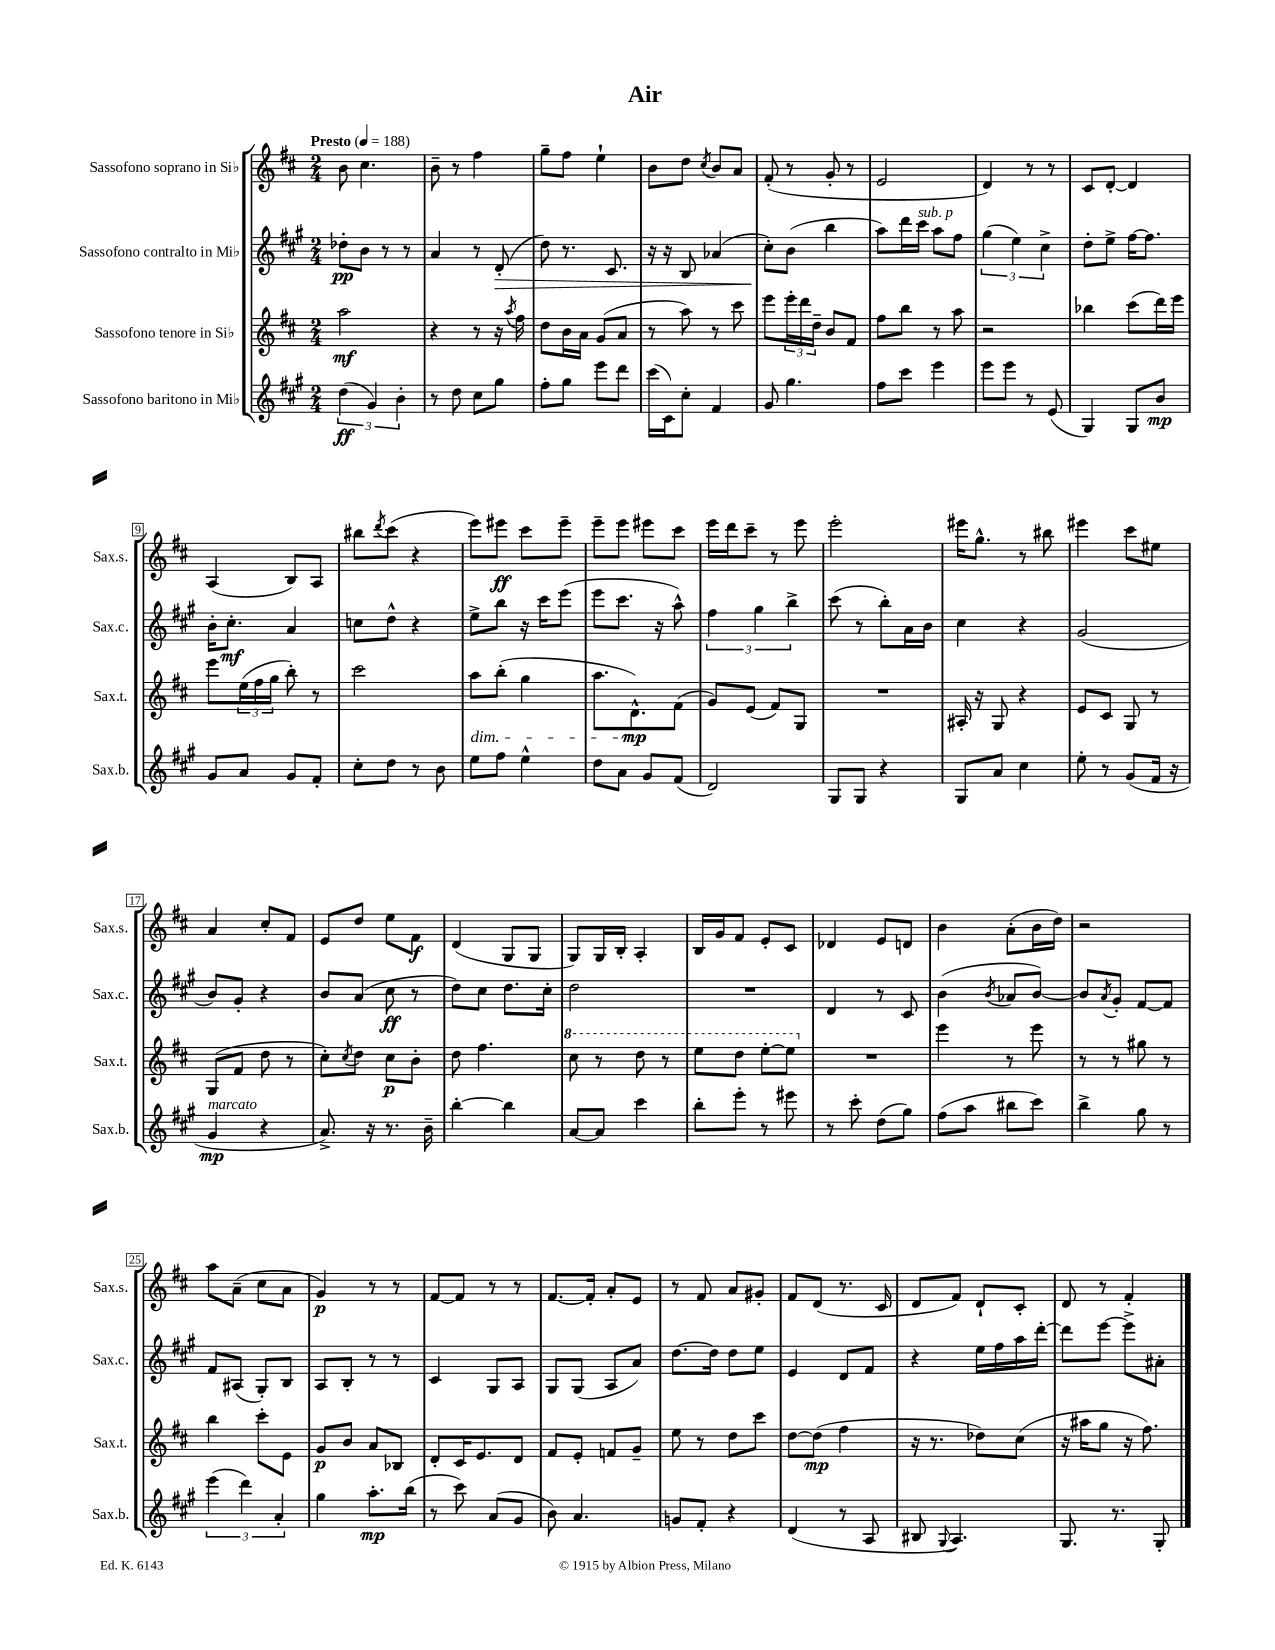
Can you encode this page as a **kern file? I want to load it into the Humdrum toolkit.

**kern	**kern	**kern	**kern
*staff4	*staff3	*staff2	*staff1
*clefG2	*clefG2	*clefG2	*clefG2
*k[f#c#g#]	*k[f#c#]	*k[f#c#g#]	*k[f#c#]
*M2/4	*M2/4	*M2/4	*M2/4
*MM188	*MM188	*MM188	*MM188
(6dd\	2aa\	8dd-'\L	8b\
.	.	8b\J	4.cc#\
6g#/)	.	.	.
.	.	8r	.
6b'\	.	.	.
.	.	8r	.
=	=	=	=
8r	4r	4a/	8b~\
8dd\	.	.	8r
8cc#\L	8r	8r	4ff#\
8gg#\J	16r	(8d'/	.
.	8qaa/	.	.
.	16ff#\	.	.
=	=	=	=
8ff#'\L	8dd\L	8dd\)	8gg~\L
8gg#\J	16b\L	8.r	8ff#\J
.	16a\JJ	.	.
8eee\L	(8g/L	.	4ee`\
.	.	8.c#/	.
8ddd\J	8a/J	.	.
=	=	=	=
(16ccc#\LL	8r	16r	8b\L
16c#\J)	.	16r	.
8cc#'\J	8aa\)	8B/	8dd\J
.	.	.	8qcc#/
4f#/	8r	(4a-/	8b/L
.	8ccc#\	.	8a/J
=	=	=	=
8g#/	8eee\L	8cc#'\L)	(8f#'/
4.gg#\	24eee'\L	(8b\J	8r
.	24ddd\	.	.
.	24dd~\JJ	.	.
.	8b/L	4bb\	8g'/
.	8f#/J	.	8r
=	=	=	=
8ff#\L	8ff#\L	8aa\L)	2e/
8ccc#\J	8bb\J	16ddd\L	.
.	.	16ccc#\JJ	.
4eee\	8r	8aa\L	.
.	8aa\	8ff#\J	.
=	=	=	=
8eee\L	2r	(6gg#\	4d/)
8eee\J	.	.	.
.	.	6ee\)	.
8r	.	.	8r
.	.	6cc#^\	.
(8e/	.	.	8r
=	=	=	=
4G#/)	4bb-\	8dd'\L	8c#/L
.	.	8ee^\J	[8d'/J
8G#/L	(8ccc#\L	[16ff#\LK	4d/]
.	.	8.ff#\]J	.
8b/J	16ddd\L)	.	.
.	16eee\JJ	.	.
=	=	=	=
8g#/L	8eee\L	16b'\LK	(4A/
.	.	8.cc#'\J	.
8a/J	(24ee\L	.	.
.	24ff#\	.	.
.	24gg\JJ	.	.
8g#/L	8bb'\)	4a/	8B/L)
8f#'/J	8r	.	8A/J
=	=	=	=
8cc#'\L	2ccc#\	8cc\L	8bb#\L
.	.	.	8qddd/
8dd\J	.	8dd^^\J	(8ccc#\J
8r	.	4r	4r
8b\	.	.	.
=	=	=	=
8ee\L	8aa\L	8ee^\L	8eee\L)
8ff#\J	(8bb'\J	8bb\J	8eee#\J
4ee^^\	4gg\	16r	8ccc#\L
.	.	16ccc#\LK	.
.	.	(8eee\J	8eee#~\J
=	=	=	=
8dd\L	8.aa\L	8eee\L	8eee~\L
8a\J	.	8.ccc#\J	8eee\J
.	8.d^^\)	.	.
8g#/L	.	.	8eee#\L
.	.	16r	.
(8f#/J	(8f#\J	8aa^^\)	8ccc#\J
=	=	=	=
2d/)	8g/L)	6ff#\	16eee\LL
.	.	.	16ddd\J
.	(8e/J	.	8ccc#~\J
.	.	6gg#\	.
.	8f#/L)	.	8r
.	.	6bb^\	.
.	8G/J	.	8eee\
=	=	=	=
8G#/L	2r	(8ccc#\	2eee'\
8G#/J	.	8r	.
4r	.	8bb'\L)	.
.	.	16a\L	.
.	.	16b\JJ	.
=	=	=	=
8G#/L	16A#'/	4cc#\	16eee#\LK
.	16r	.	8.gg^^\J
8a/J	8G/	.	.
4cc#\	4r	4r	8r
.	.	.	8bb#\
=	=	=	=
8ee'\	8e/L	(2g#/	4eee#\
8r	8c#/J	.	.
(8g#/L	8G/	.	8ccc#\L
16f#/Jk	8r	.	8ee#\J
16r	.	.	.
=	=	=	=
4g#/	(8G/L	8b/L)	4a/
.	8f#/J	8g#'/J	.
4r	8dd\	4r	8cc#'/L
.	8r	.	8f#/J
=	=	=	=
8.a^/)	8cc#'\L)	8b/L	8e/L
.	8qcc#/	.	.
.	8dd\J	(8a/J	8dd/J
16r	.	.	.
8.r	8cc#\L	8cc#\	8ee\L
.	8b'\J	8r	8f#\J
16b~\	.	.	.
=	=	=	=
[4bb'\	8dd\	8dd\L)	(4d/
.	4.ff#\	8cc#\J	.
4bb\]	.	8.dd\L	8G/L
.	.	.	8G/J
.	.	16cc#'\Jk	.
=	=	=	=
[8a/L	8ccc#\	2dd\	8G/L)
8a/]J	8r	.	16G/L
.	.	.	16B'/JJ
4ccc#\	8ddd\	.	4A'/
.	8r	.	.
=	=	=	=
8bb'\L	8eee\L	2r	16B/LL
.	.	.	16g/J
8eee'\J	8ddd\J	.	8f#/J
8r	[8eee'\L	.	8e'/L
8eee#\	8eee\]J	.	8c#/J
=	=	=	=
8r	2r	4d/	4d-/
8ccc#'\	.	.	.
(8dd\L	.	8r	8e/L
8gg#\J)	.	8c#/	8d/J
=	=	=	=
(8ff#\L	4eee\	(4b\	4b\
8aa\J	.	.	.
.	.	8qb/	.
8bb#\L	8r	8a-/L	(8a'\L
8ccc#\J)	8eee\	[8b/J)	16b\L
.	.	.	16dd\JJ)
=	=	=	=
4bb^\	8r	8b/]L	2r
.	.	8qa/	.
.	8r	8g#'/J	.
8gg#\	8gg#\	[8f#/L	.
8r	8r	8f#/]J	.
=	=	=	=
(6eee\	4bb\	8f#/L	8aa\L
.	.	(8A#/J	(8a~\J
6ddd\)	.	.	.
.	8ccc#'\L	8G#'/L)	8cc#\L
6a'/	.	.	.
.	8e\J	8B/J	8a\J
=	=	=	=
4gg#\	8g/L	8A/L	4g/)
.	8b/J	8B'/J	.
8.aa'\L	8a/L	8r	8r
.	8B-/J	8r	8r
(16bb\Jk	.	.	.
=	=	=	=
8r	8d'/L	4c#/	[8f#/L
8ccc#\)	16c#/K	.	8f#/]J
.	8.e/	.	.
(8a/L	.	8G#/L	8r
8g#/J	8d/J	8A/J	8r
=	=	=	=
8b\)	8f#/L	8G#/L	[8.f#/L
4.a/	8e'/J	(8G#/J	.
.	.	.	16f#'/]Jk
.	8f/L	8A/L	8a'/L
.	8g~/J	8a/J)	8e/J
=	=	=	=
8g/L	8ee\	[8.dd\L	8r
8f#'/J	8r	.	8f#/
.	.	16dd\]Jk	.
4r	8dd\L	8dd\L	8a/L
.	8ccc#\J	8ee\J	8g#'/J
=	=	=	=
(4d/	[8dd\L	4e/	8f#/L
.	(8dd\]J	.	(8d/J
8r	4ff#\	8d/L	8.r
8A/	.	8f#/J	.
.	.	.	16c#/
=	=	=	=
8B#/	16r	4r	8d/L
.	8.r	.	.
8qqG#/	.	.	.
4.A/)	.	.	8f#/J)
.	8dd-\L)	16ee\LL	8d`/L
.	.	16ff#\	.
.	(8cc#\J	16aa\	8c#'/J
.	.	[16ddd'\JJ	.
=	=	=	=
8.G#/	16r	8ddd\]L	8d/
.	16aa#\LK	.	.
.	8gg\J	[8eee\J	8r
8.r	.	.	.
.	16r	8eee^\]L	4f#'/
.	8.ff#\)	.	.
8G#'/	.	8a#'\J	.
==	==	==	==
*-	*-	*-	*-
